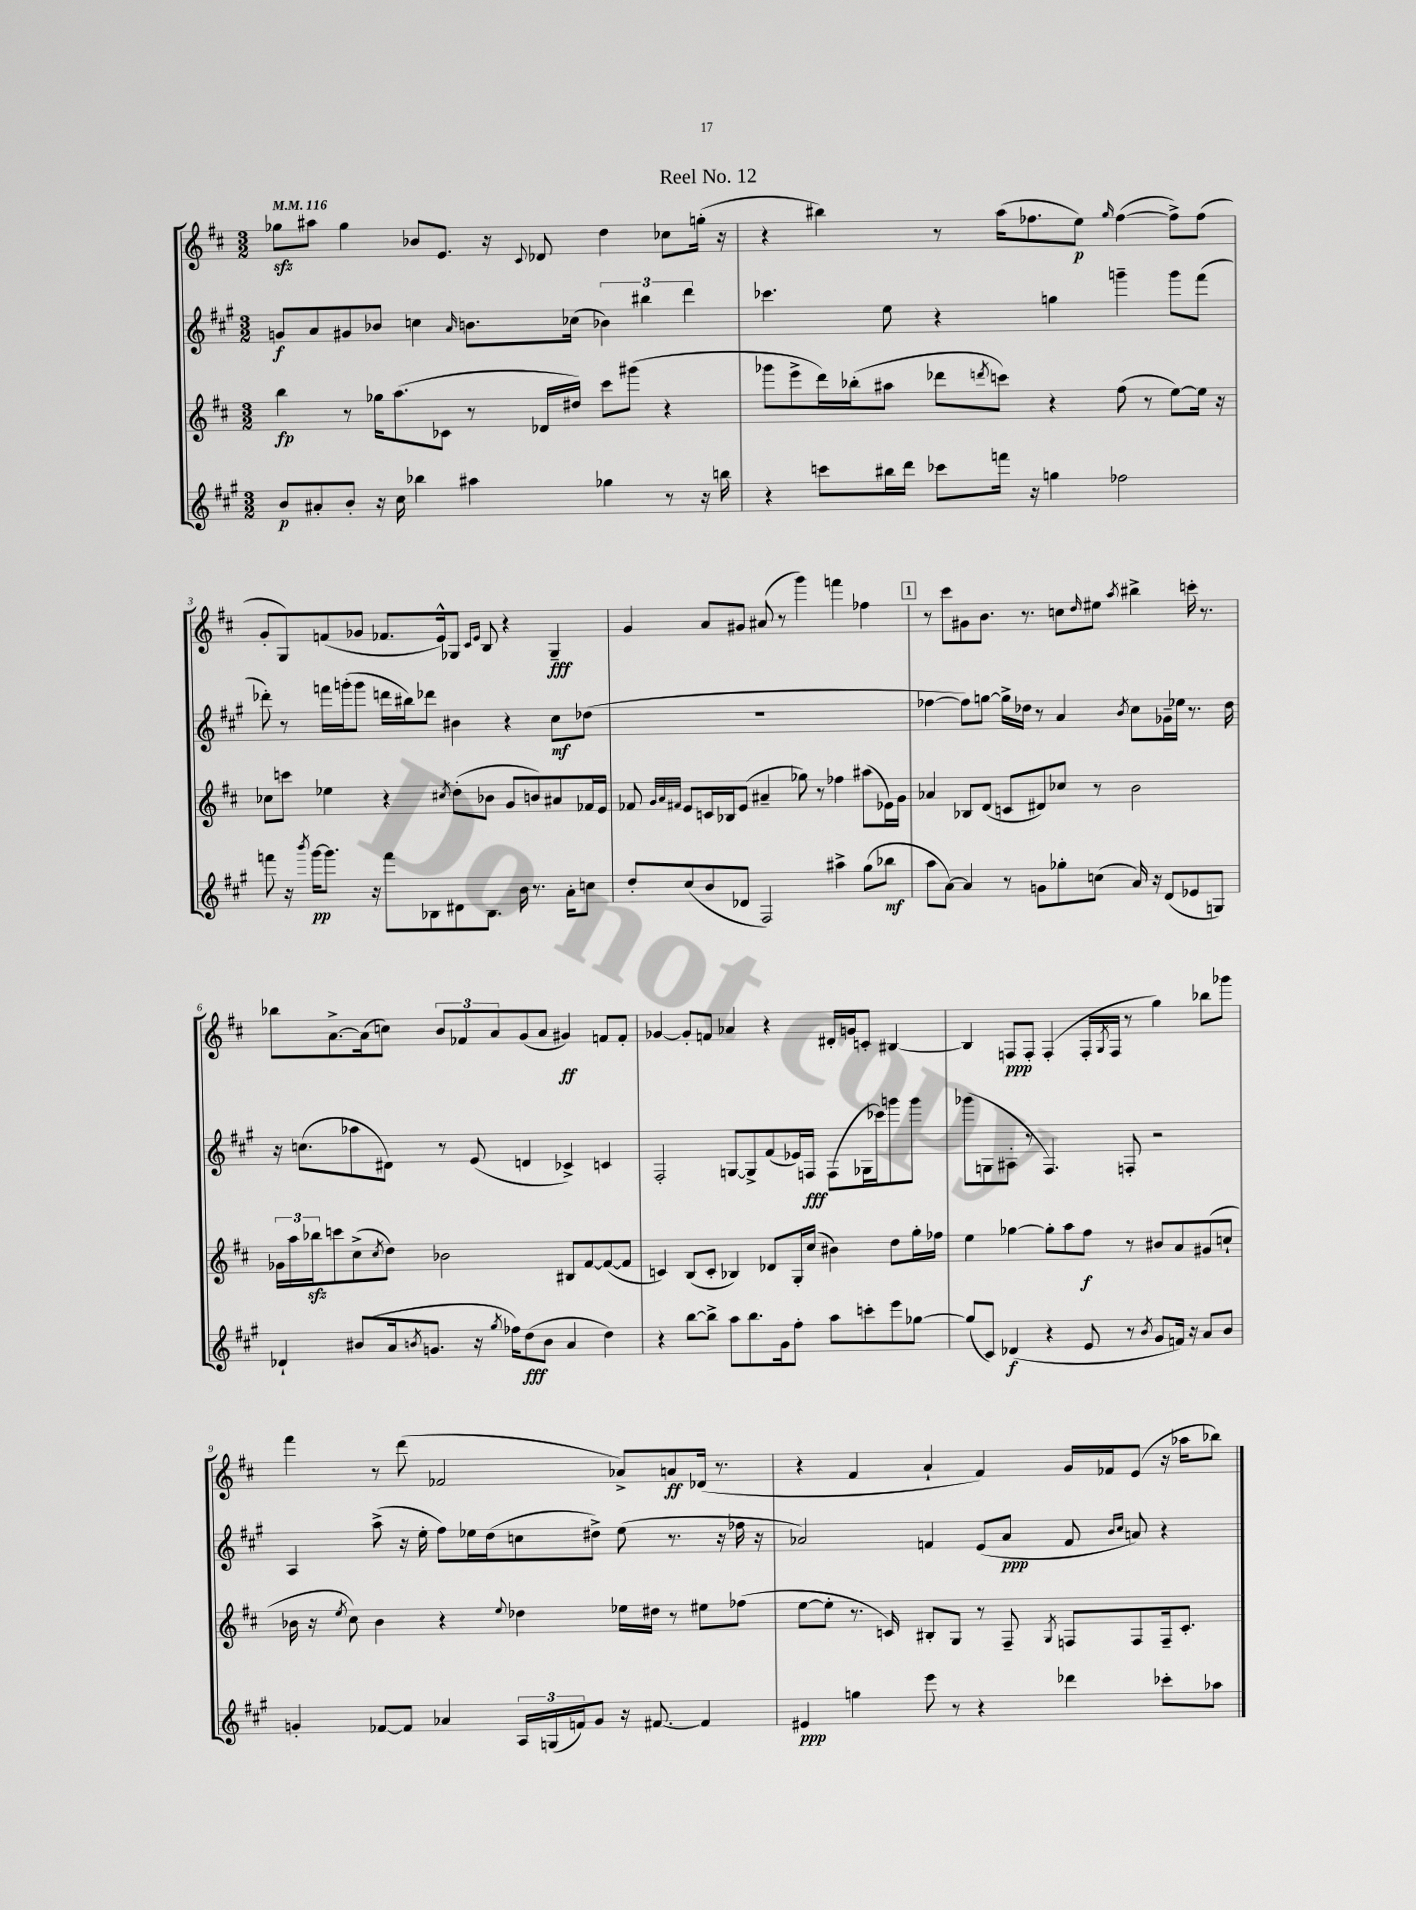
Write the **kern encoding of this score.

**kern	**dynam	**kern	**dynam	**kern	**dynam	**kern	**dynam
*part4	*part4	*part3	*part3	*part2	*part2	*part1	*part1
*staff4	*staff4	*staff3	*staff3	*staff2	*staff2	*staff1	*staff1
*clefG2	*	*clefG2	*	*clefG2	*	*clefG2	*
*k[f#c#g#]	*	*k[f#c#]	*	*k[f#c#g#]	*	*k[f#c#]	*
*M3/2	*	*M3/2	*	*M3/2	*	*M3/2	*
*MM116	*	*MM116	*	*MM116	*	*MM116	*
=1	=1	=1	=1	=1	=1	=1	=1
8b/L	p	4bb\	fp	8gn/L	f	8gg-Xzz\L	.
8a#X'/	.	.	.	8a/	.	8aa#X\J	.
8b'/J	.	8r	.	8g#X/	.	4gg-\	.
16r	.	16gg-X\KL	.	8b-X/J	.	.	.
16cc#\	.	(8.aa\	.	.	.	.	.
4bb-X\	.	.	.	4ccn\	.	8b-X/L	.
.	.	8c-X\J	.	.	.	8.e/J	.
.	.	.	.	16qqa/	.	.	.
4aa#X\	.	8r	.	8.bn\L	.	.	.
.	.	.	.	.	.	16r	.
.	.	.	.	.	.	8qqc#/	.
.	.	16d-X/LL	.	.	.	8d-X/	.
.	.	16dd#X/JJ)	.	(16cc-X\Jk	.	.	.
4gg-X\	.	8ccc#\L	.	6b-X\)	.	4dd\	.
.	.	(8ggg#X\J	.	.	.	.	.
.	.	.	.	6bb#X\	.	.	.
8r	.	4r	.	.	.	8cc-X\L	.
.	.	.	.	6ddd\	.	.	.
16r	.	.	.	.	.	(16ggn'\Jk	.
16bbn\	.	.	.	.	.	16r	.
=2	=2	=2	=2	=2	=2	=2	=2
4r	.	8ggg-X\L	.	4.ccc-X\	.	4r	.
.	.	8eee^\	.	.	.	.	.
8cccn\L	.	16ddd\L)	.	.	.	4bb#X\)	.
.	.	(16bb-X'\J	.	.	.	.	.
16bb#X\L	.	8aa#X\J	.	8ee\	.	.	.
16ddd\JJ	.	.	.	.	.	.	.
8ccc-X\L	.	8ddd-X\L	.	4r	.	8r	.
.	.	8qdddn/	.	.	.	.	.
16fffn\Jk	.	8cccn\J)	.	.	.	(16aa\KL	.
16r	.	.	.	.	.	8.ff-X\	.
4ggn\	.	4r	.	4ggn\	.	.	.
.	.	.	.	.	.	8ee\J)	p
.	.	.	.	.	.	16qqgg/	.
2ff-X\	.	(8ff#\	.	4gggn~\	.	([4ff-\	.
.	.	8r	.	.	.	.	.
.	.	[8ee\L)	.	8ggg\L	.	8ff-^\L])	.
.	.	16ee\Jk]	.	(8fff#\J	.	(8ff-\J	.
.	.	16r	.	.	.	.	.
!!LO:LB:g=z
=3	=3	=3	=3	=3	=3	=3	=3
8fffn\	.	8cc-X\L	.	8ddd-X'\)	.	8g'/L	.
16r	.	8cccn\J	.	8r	.	8G/)	.
8qbbb/	.	.	.	.	.	.	.
[16ggg#\KL	pp	.	.	.	.	.	.
8.ggg#\J]	.	4ee-X\	.	16fffn\LL	.	(8fn/	.
.	.	.	.	(16gggn'\J	.	.	.
.	.	.	.	8ggg\J	.	8g-X/J	.
16r	.	.	.	.	.	.	.
8fff\L	.	4r	.	16dddn\LL	.	8.f-X/L	.
.	.	.	.	16bb#X\J)	.	.	.
8B-X\	.	.	.	8ddd-X\J	.	.	.
.	.	.	.	.	.	16e^^/k)	.
.	.	8qcc#X/	.	.	.	.	.
8d#X\	.	(8dd'\L	.	4b#X\	.	8G-X/J	.
.	.	.	.	.	.	16qqc#/LL	.
.	.	.	.	.	.	16qqe/JJ	.
8.B-\J	.	8b-X\J	.	.	.	8B/	.
.	.	8g/L	.	4r	.	4r	.
16b\	.	.	.	.	.	.	.
8.r	.	8bn/)	.	.	.	.	.
.	.	8a#X/	.	8cc#\L	mf	4G-~/	fff
16a'\KL	.	.	.	.	.	.	.
8ccn\J	.	16f-X/L	.	(8dd-X\J	.	.	.
.	.	16e/JJ	.	.	.	.	.
=4	=4	=4	=4	=4	=4	=4	=4
8dd'/L	.	8f-X/	.	1.r	.	4g/	.
.	.	32qqg/LLL	.	.	.	.	.
.	.	32qqa/	.	.	.	.	.
.	.	32qqf#X/JJJ	.	.	.	.	.
(8cc#/	.	8e/L	.	.	.	.	.
8b/	.	16cn/L	.	.	.	8a/L	.
.	.	16B-X/J	.	.	.	.	.
8d-X/J	.	(8e/J	.	.	.	8g#X/J	.
2F#/)	.	4a#X~/	.	.	.	(8a#X/	.
.	.	.	.	.	.	8r	.
.	.	8gg-X\)	.	.	.	4ggg\)	.
.	.	8r	.	.	.	.	.
4aa#X^\	.	4ff-X\	.	.	.	4fffn\	.
(8gg#\L	.	(8aa#X\L	.	.	.	4ff-X\	.
8bb-X\J	mf	16e-X\L)	.	.	.	.	.
.	.	16g\JJ	.	.	.	.	.
!!LO:REH:place=s1:t=1
=5	=5	=5	=5	=5	=5	=5	=5
8aa\L	.	4a-X/	.	[4ff-X\	.	8r	.
[8a\J)	.	.	.	.	.	8ccc#\L	.
4a/]	.	8B-X/L	.	8ff-\L])	.	8g#X\	.
.	.	(8d/J	.	[8ggn\J	.	8.b\J	.
8r	.	8cn/L	.	16gg^\LL]	.	.	.
.	.	.	.	16dd-X\JJ	.	8.r	.
8gn\L	.	8d#X/)	.	8r	.	.	.
8gg-X'\	.	8cc-X/J	.	4a/	.	8ccn\L	.
.	.	.	.	.	.	16qqdd/	.
(8ccn\J	.	8r	.	.	.	8ee#X\J	.
.	.	.	.	8qb/	.	8qaa/	.
16a/)	.	2b\	.	8cc#\L	.	4bb#X^\	.
16r	.	.	.	.	.	.	.
(8d/L	.	.	.	16g-X~\L	.	.	.
.	.	.	.	16ee-X\JJ	.	.	.
8e-X/	.	.	.	8.r	.	16cccn'\	.
.	.	.	.	.	.	8.r	.
8Gn/J)	.	.	.	.	.	.	.
.	.	.	.	16dd-\	.	.	.
!!LO:LB:g=z
=6	=6	=6	=6	=6	=6	=6	=6
4d-X`/	.	24g-X\LL	.	16r	.	8bb-X\L	.
.	.	24aa\	.	.	.	.	.
.	.	.	.	(8.ccn\L	.	.	.
.	.	24bb-Xzz\J	.	.	.	.	.
.	.	8cccn\	.	.	.	[8.a^\	.
(8b#X/L	.	(8cc#^\	.	8aa-X\	.	.	.
.	.	.	.	.	.	(16a\k]	.
.	.	8qcc#/	.	.	.	.	.
16a/k	.	8dd\J)	.	8d#X\J)	.	8ccn\J)	.
8qbn/	.	.	.	.	.	.	.
8.gn/J	.	.	.	.	.	.	.
.	.	2b-X\	.	8r	.	12b/L	.
.	.	.	.	.	.	12f-X/	.
16r	.	.	.	(8e/	.	.	.
.	.	.	.	.	.	12a/	.
8qgg#/	.	.	.	.	.	.	.
16ff-X\KL)	.	.	.	.	.	.	.
(8dd\	fff	.	.	4dn/	.	(8g/	.
8b\J	.	.	.	.	.	8a/J	.
4a/	.	8B#X/L	.	4c-X^/)	.	4g#X/)	ff
.	.	[8f#/	.	.	.	.	.
4dd\)	.	(8f#/_	.	4cn/	.	8fn/L	.
.	.	8f#/J]	.	.	.	8f'/J	.
=7	=7	=7	=7	=7	=7	=7	=7
4r	.	4cn/)	.	2F#'/	.	[4g-X/	.
[8bb\L	.	(8B/L	.	.	.	8g-'/L]	.
8bb^\J]	.	8c'/J	.	.	.	8fn/J	.
8aa\L	.	4B-X/)	.	[8Gn/L	.	4a-X/	.
8.bb\	.	.	.	8G^/]	.	.	.
.	.	8d-X/L	.	(8f#/	.	4r	.
16g#\k	.	.	.	.	.	.	.
8ff#'\J	.	16G'/L	.	16e-X/L)	.	.	.
.	.	(16cc#/JJ	.	16Fn/JJ	fff	.	.
8aa\L	.	4b#X\)	.	(8F\L	.	16d#X'/LL	.
.	.	.	.	.	.	16gn/J	.
8cccn'\	.	.	.	16G-X\L	.	8cn'/J	.
.	.	.	.	16ccc-X\J)	.	.	.
8eee\	.	8dd\L	.	8gggn\	.	[4B#X/	.
[8gg-X\J	.	16gg'\L	.	8ggg\J	.	.	.
.	.	16ff-X\JJ	.	.	.	.	.
=8	=8	=8	=8	=8	=8	=8	=8
(8gg-/L]	.	4ee\	.	(8ggg-X\L	.	4B#/]	.
8c#/J)	.	.	.	8Gn\	.	.	.
(4d-X/	f	[4gg-X\	.	8A#X'\J	.	8Fn/L	ppp
.	.	.	.	8r	.	8F'/J	.
4r	.	8gg-'\L]	.	4.F#/)	.	(4F'/	.
.	.	8aa\	.	.	.	.	.
8e/	.	8ff#\J	f	.	.	16F'/LL	.
.	.	.	.	.	.	8qG/	.
.	.	.	.	.	.	16F/JJ	.
8r	.	8r	.	8Fn'/	.	8r	.
8qb/	.	.	.	.	.	.	.
8g#/L	.	8b#X/L	.	2r	.	4gg\)	.
16fn/Jk)	.	8a/	.	.	.	.	.
16r	.	.	.	.	.	.	.
8a/L	.	(8g#X/	.	.	.	8bb-X\L	.
8b/J	.	8ccn`/J	.	.	.	8ggg-X\J	.
!!LO:LB:g=z
=9	=9	=9	=9	=9	=9	=9	=9
4gn'/	.	16b-X\	.	4A/	.	4fff#\	.
.	.	16r	.	.	.	.	.
.	.	8qee/	.	.	.	.	.
.	.	8cc#\)	.	.	.	.	.
[8f-X/L	.	4b-\	.	(8aa^\	.	8r	.
8f-/J]	.	.	.	16r	.	(8ddd\	.
.	.	.	.	16ee'\	.	.	.
4a-X/	.	4r	.	8ff#\L)	.	2f-X/	.
.	.	.	.	16ee-X\L	.	.	.
.	.	.	.	(16dd\J	.	.	.
.	.	8qqee/	.	.	.	.	.
24A/LL	.	4dd-X\	.	8ccn\	.	.	.
(24Gn/	.	.	.	.	.	.	.
24fn/J)	.	.	.	.	.	.	.
8g/J	.	.	.	8dd#X^\J)	.	.	.
16r	.	16ee-X\LL	.	(8ee-\	.	8a-X^/L)	.
[8.f#X/	.	16dd#X\JJ	.	.	.	.	.
.	.	8r	.	8.r	.	8an/	ff
4f#/]	.	8ee#X\L	.	.	.	(16d-X/Jk	.
.	.	.	.	16r	.	8.r	.
.	.	(8ff-X\J	.	16ff-X\	.	.	.
.	.	.	.	16r	.	.	.
=10	=10	=10	=10	=10	=10	=10	=10
4e#X/	ppp	[8ee\L	.	2a-X/)	.	4r	.
.	.	8ee'\J]	.	.	.	.	.
4ggn\	.	8.r	.	.	.	4f#/	.
.	.	16cn/)	.	.	.	.	.
8eee\	.	8B#X'/L	.	4fn/	.	4a`/	.
8r	.	8G/J	.	.	.	.	.
4r	.	8r	.	(8e/L	.	4f#/)	.
.	.	8F#~/	.	8a-/J	ppp	.	.
.	.	8qG/	.	.	.	.	.
4ddd-X\	.	8Fn/L	.	8f/	.	16g/LL	.
.	.	.	.	.	.	16f-X/J	.
.	.	.	.	16qqb/LL	.	.	.
.	.	.	.	16qqcc#/JJ	.	.	.
.	.	8F/	.	8an/)	.	(8e/J	.
8ccc-X'\L	.	16F~/k	.	4r	.	16r	.
.	.	8.c'/J	.	.	.	16aa-X\KL	.
8aa-X\J	.	.	.	.	.	8bb-X\J)	.
==	==	==	==	==	==	==	==
*-	*-	*-	*-	*-	*-	*-	*-
